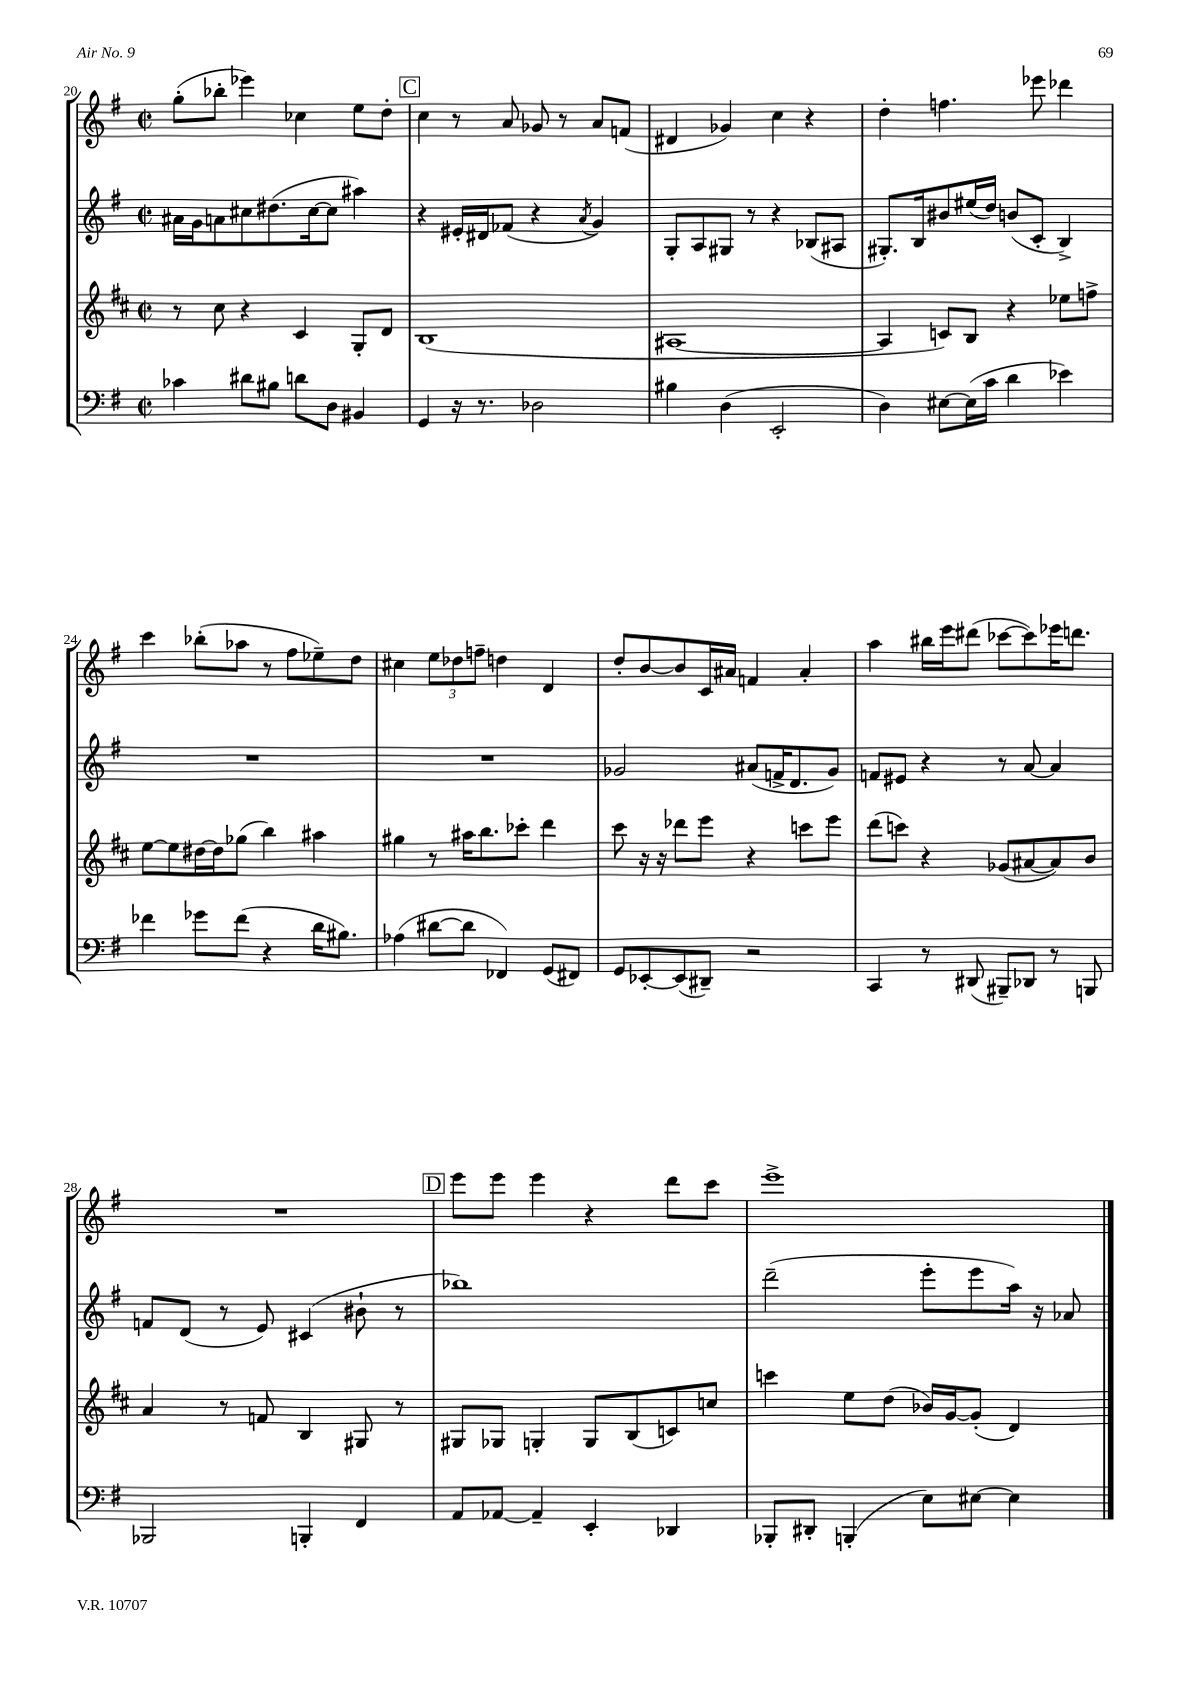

**kern	**kern	**kern	**kern
*part4	*part3	*part2	*part1
*staff4	*staff3	*staff2	*staff1
*clefF4	*clefG2	*clefG2	*clefG2
*k[f#]	*k[f#c#]	*k[f#]	*k[f#]
*M2/2	*M2/2	*M2/2	*M2/2
*met(c|)	*met(c|)	*met(c|)	*met(c|)
=20	=20	=20	=20
4c-X\	8r	16a#X\LL	(8gg'\L
.	.	16g\J	.
.	8cc#\	8an\	8bb-X'\J
8d#X\L	4r	8cc#X\	4eee-X\)
8B#X\J	.	(8.dd#X\	.
8dn\L	4c#/	.	4cc-X\
.	.	[16cc#\k	.
8D\J	.	8cc#\J]	.
4BB#X/	8G'/L	4aa#X\)	8ee\L
.	8d/J	.	8dd'\J
!!LO:REH:place=s1:t=C
=21	=21	=21	=21
4GG/	(1B	4r	4cc\
16r	.	16e#X'/LL	8r
8.r	.	16d#X/J	.
.	.	(8f-X/J	8a/
2D-X\	.	4r	8g-X/
.	.	.	8r
.	.	8qa/	.
.	.	4g/)	8a/L
.	.	.	(8fn/J
=22	=22	=22	=22
4B#X\	[1A#X	8G'/L	4d#X/
.	.	8A/	.
(4D\	.	8G#X/J	4g-X/)
.	.	8r	.
2EE'/	.	4r	4cc\
.	.	(8B-X/L	4r
.	.	8A#X/J	.
=23	=23	=23	=23
4D\)	4A#/]	8.G#X'/L)	4dd'\
.	.	16B/k	.
[8E#X\L	8cn/L)	8b#X/	4.ffn\
(16E#\L]	8B/J	(16ee#X/L	.
16c\JJ	.	16dd/JJ)	.
4d\	4r	(8bn/L	.
.	.	8c'/J	8eee-X\
4e-X\)	8ee-X\L	4B^/)	4ddd-X\
.	8ffn^\J	.	.
!!LO:LB:g=z
=24	=24	=24	=24
4f-X\	[8ee\L	1r	4ccc\
.	8ee\]	.	.
8g-X\L	[16dd#X\L	.	(8bb-X'\L
.	16dd#\J]	.	.
(8f-\J	(8gg-X\J	.	8aa-X\J
4r	4bb\)	.	8r
.	.	.	8ff#\L
16d\KL	4aa#X\	.	8ee-X~\)
8.B#X\J)	.	.	.
.	.	.	8dd\J
=25	=25	=25	=25
(4A-X\	4gg#X\	1r	4cc#X\
[8d#X\L	8r	.	12ee\L
.	.	.	12dd-X\
8d#\J]	16aa#X\KL	.	.
.	.	.	12ffn~\J
.	8.bb\	.	.
4FF-X/)	.	.	4ddn\
.	8ccc-X'\J	.	.
(8GG/L	4ddd\	.	4d/
8FF#X/J)	.	.	.
=26	=26	=26	=26
8GG/L	8ccc#\	2g-X/	8dd'/L
[8EE-X'/	16r	.	[8b/
.	16r	.	.
(8EE-/]	8ddd-X\L	.	8b/]
8DD#X~/J)	8eee\J	.	16c/L
.	.	.	16a#X/JJ
2r	4r	(8a#X/L	4fn/
.	.	16fn^/K	.
.	.	8.d/	.
.	8cccn\L	.	4a#'/
.	8eee\J	8g-/J)	.
=27	=27	=27	=27
4CC/	(8ddd\L	8fn/L	4aa\
.	8cccn\J)	8e#X/J	.
8r	4r	4r	16bb#X\LL
.	.	.	16eee\J
(8DD#X/	.	.	(8ddd#X\J
8BBB#X~/L)	(8g-X/L	8r	[8ccc-X\L
8DD-X/J	[8a#X/	[8a/	8ccc-\])
8r	8a#/])	4a/]	16eee-X\K
.	.	.	8.dddn\J
8BBBn/	8b/J	.	.
!!LO:LB:g=z
=28	=28	=28	=28
2BBB-X/	4a/	8fn/L	1r
.	.	(8d/J	.
.	8r	8r	.
.	8fn/	8e/)	.
4BBBn'/	4B/	(4c#X/	.
4FF#/	8G#X/	8b#X`\	.
.	8r	8r	.
!!LO:REH:place=s1:t=D
=29	=29	=29	=29
8AA/L	8G#X/L	1bb-X)	8eee\L
[8AA-X/J	8G-X/J	.	8eee\J
4AA-~/]	4Gn'/	.	4eee\
4EE'/	8G/L	.	4r
.	(8B/	.	.
4DD-X/	8cn/)	.	8ddd\L
.	8ccn/J	.	8ccc\J
=30	=30	=30	=30
8BBB-X'/L	4cccn\	(2ddd~\	1eee^
8DD#X'/J	.	.	.
(4BBBn'/	8ee\L	.	.
.	(8dd\J	.	.
8E\L)	16b-X/LL)	8eee'\L	.
.	[16g/J	.	.
[8E#X\J	(8g'/J]	8eee\	.
4E#\]	4d/)	16aa\Jk)	.
.	.	16r	.
.	.	8a-X/	.
==	==	==	==
*-	*-	*-	*-
